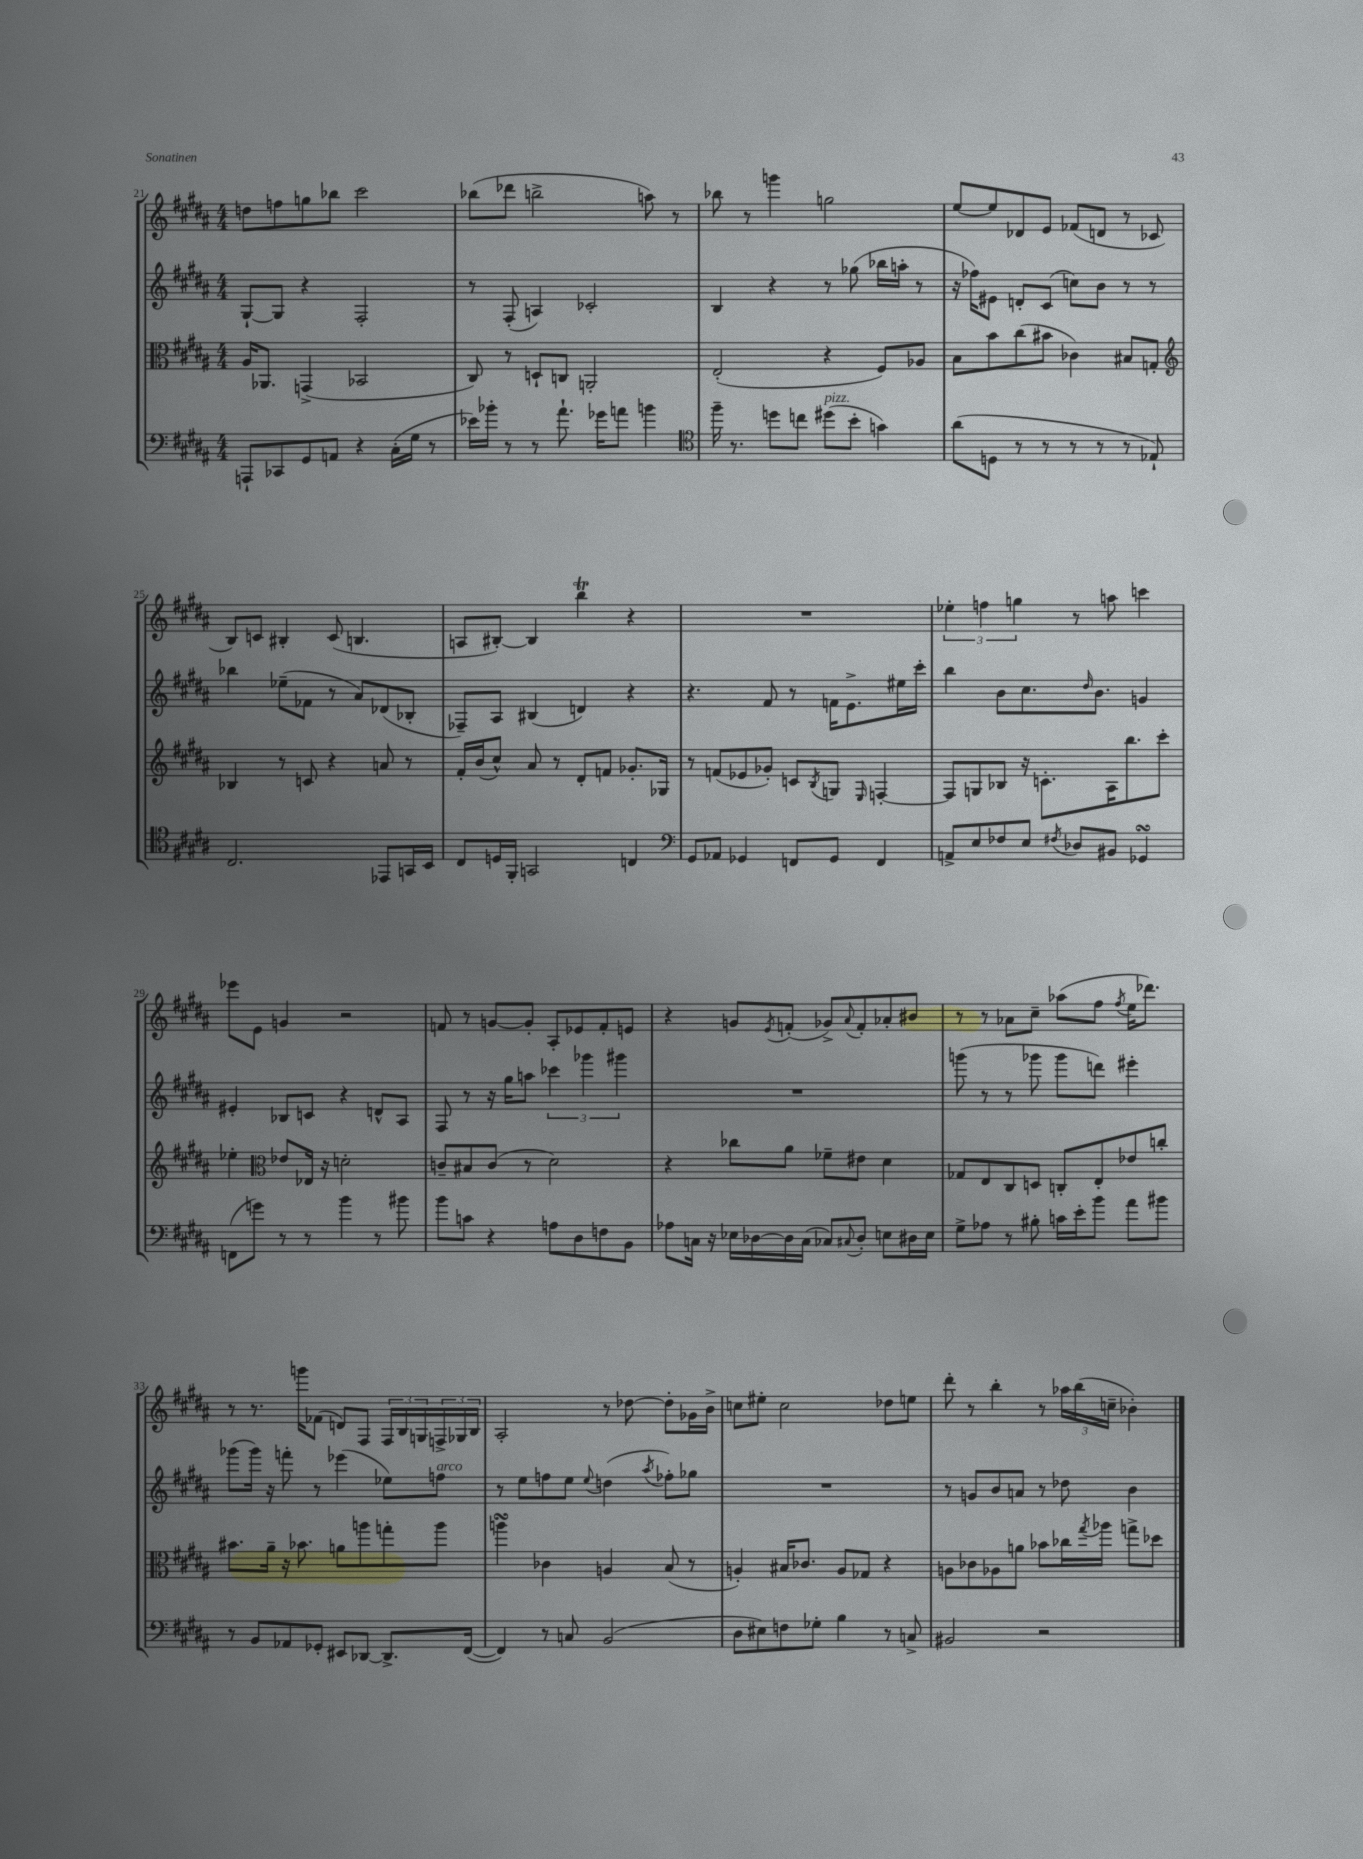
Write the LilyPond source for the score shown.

<<
\new StaffGroup <<
\new Staff = "s0" {
    \clef treble \key b \major \numericTimeSignature \time 4/4
    d''8 f''8 g''8 bes''8 cis'''2 |
    bes''8( des'''8 b''2-> a''8) r8 |
    bes''8 r8 g'''4 g''2 |
    e''8~ e''8 des'8 e'8 fes'8( d'8 r8 ces'8 |
    b8) c'8 bis4-. c'8( b4. |
    a8 bis8~-.) bis4 b''4\trill r4 |
    R1 |
    \tuplet 3/2 { ees''4-. f''4 g''4 } r8 a''8 c'''4 |
    ees'''8 e'8 g'4 r2 |
    f'8 r8 g'8~ g'8-. ais8-. ees'8 f'8-. e'8 |
    r4 g'8 \acciaccatura { e'8 } f'8-.( ges'8->) \appoggiatura { ais'8 } f'8-. aes'8-. bis'8 |
    r8 r8 aes'8 cis''8-- aes''8( fis''8 \acciaccatura { fis''8 } e''16 des'''8.) |
    r8 r8. g'''16 fes'8( d'8) fis8 \tuplet 3/2 { fis16 b16 g16 } \tuplet 3/2 { f16-> ges16 b16 } |
    ais2-. r8 des''8~ des''8-. ges'16 b'16-> |
    c''8 eis''8-. c''2 des''8 e''8 |
    dis'''8-. r8 b''4-. r8 \tuplet 3/2 { aes''16 b''16( c''16-- } bes'4-.) \bar "|." |
}
\new Staff = "s1" {
    \clef treble \key b \major \numericTimeSignature \time 4/4
    gis8~-! gis8 r4 fis2-. |
    r8 fis8-.( a4) ces'2-. |
    b4 r4 r8 ges''8( bes''16 a''16-. r8 |
    r16 fes''16) eis'8 d'8-. cis'8( c''8) b'8 r8 r8 |
    bes''4 ees''8--( fes'8 r8 ais'8) des'8( bes8-. |
    fes8--) ais8 bis4( d'4) r4 |
    r4. fis'8 r8 f'16 e'8.-> eis''16 cis'''16-. |
    b''4 b'8 cis''8. \grace { dis''16 } b'8. g'4 |
    eis'4-. bes8 c'8 r4 d'8-^ ais8 |
    fis8 r8 r16 gis''16 a''8 \tuplet 3/2 { ces'''4 ges'''4 gis'''4 } |
    R1 |
    g'''8( r8 r8 ges'''8 ges'''8 d'''8) eis'''4-. |
    ges'''8( ges'''16) r16 f'''8-. r8 ees'''4( ees''8) f''8^\markup { \italic "arco" } |
    r8 e''8 f''8 e''8 \appoggiatura { e''8 } d''4( \acciaccatura { ais''8 } fes''8-.) ges''8 |
    R1 |
    r8 g'8 b'8 a'8 r8 des''8 b'4 \bar "|." |
}
\new Staff = "s2" {
    \clef alto \key b \major \numericTimeSignature \time 4/4
    ais16 aes,8. g,4->( bes,2 |
    cis8) r8 d8-! c8 a,2-. |
    e2-.( r4 fis8) aes8 |
    b8 b'8 cis''8( bis'8 ces'4) bis8 g8-. |
    \clef treble bes4 r8 c'8 r4 a'8 r8 |
    fis'16-. b'16( cis''8-^) ais'8 r8 dis'8-. f'8 ges'8.-. ges16 |
    r8 f'8( ees'8 ges'8-.) c'8 \acciaccatura { b8 } g8 \grace { e16 } f4~-. |
    f8 g8 bes8 r16 c'8.-. ais16 b''8. cis'''8-. |
    ees''4-. \clef alto ees'8 ees16 r16 d'2-. |
    c'8-- bis8 c'8( r8 dis'2) |
    r4 ces''8 ais'8 fes'8-- eis'8 dis'4 |
    ges8 e8 cis8 d8 c8-. e8-. ees'8 c''8-. |
    bis'8. ais'16-- r16 bes'8. a'8 a''8 g''8-. a''8 |
    a''4\turn ces'4 a4 b8( r8 |
    a4-.) bis16 ces'8. a8 ges8 r4 |
    a8 ces'8 aes8 a'8 bes'8 ces''16 \acciaccatura { gis''8 } aes''16 g''8-> des''8 \bar "|." |
}
\new Staff = "s3" {
    \clef bass \key b \major \numericTimeSignature \time 4/4
    a,,8-! ces,8 gis,8 a,8 r4 cis16-.( gis16 r8 |
    ees'16) bes'16-. r8 r8 ais'8.-! ges'16 a'8 b'4 |
    \clef tenor fis''16-- r8. d''8 c''8 dis''8^\markup { \italic "pizz." }( b'8-. g'4) |
    ais'8( d8 r8 r8 r8 r8 r8 ees8-!) |
    cis2. ees,8 g,16 b,16 |
    cis8 d16 fis,16-. g,2 c4 |
    \clef bass gis,8 aes,8 ges,4 f,8 ges,8 f,4 |
    a,8-> e8 fes8 e8 \acciaccatura { fis8 } des8 bis,8 ges,4\turn |
    f,8( g'8) r8 r8 b'4 r8 bis'8 |
    b'8 c'8 r4 a8 dis8 f8 b,8 |
    aes8 c16 r16 ees16 des16~ des16 c16( ces8) \appoggiatura { cis8 } des8-. e8 dis16 e16 |
    gis8-> aes8 r8 bis8-. c'16 e'16-. b'8 ais'8 bis'8 |
    r8 b,8 aes,8 ges,8-. eis,8 des,8~ des,8.-> fis,16~( |
    fis,4) r8 c8 b,2( |
    dis8 eis8) f8 ges8-. b4 r8 c8-> |
    bis,2 r2 \bar "|." |
}
>>
>>
\layout { \context { \Score currentBarNumber = #21 } }
